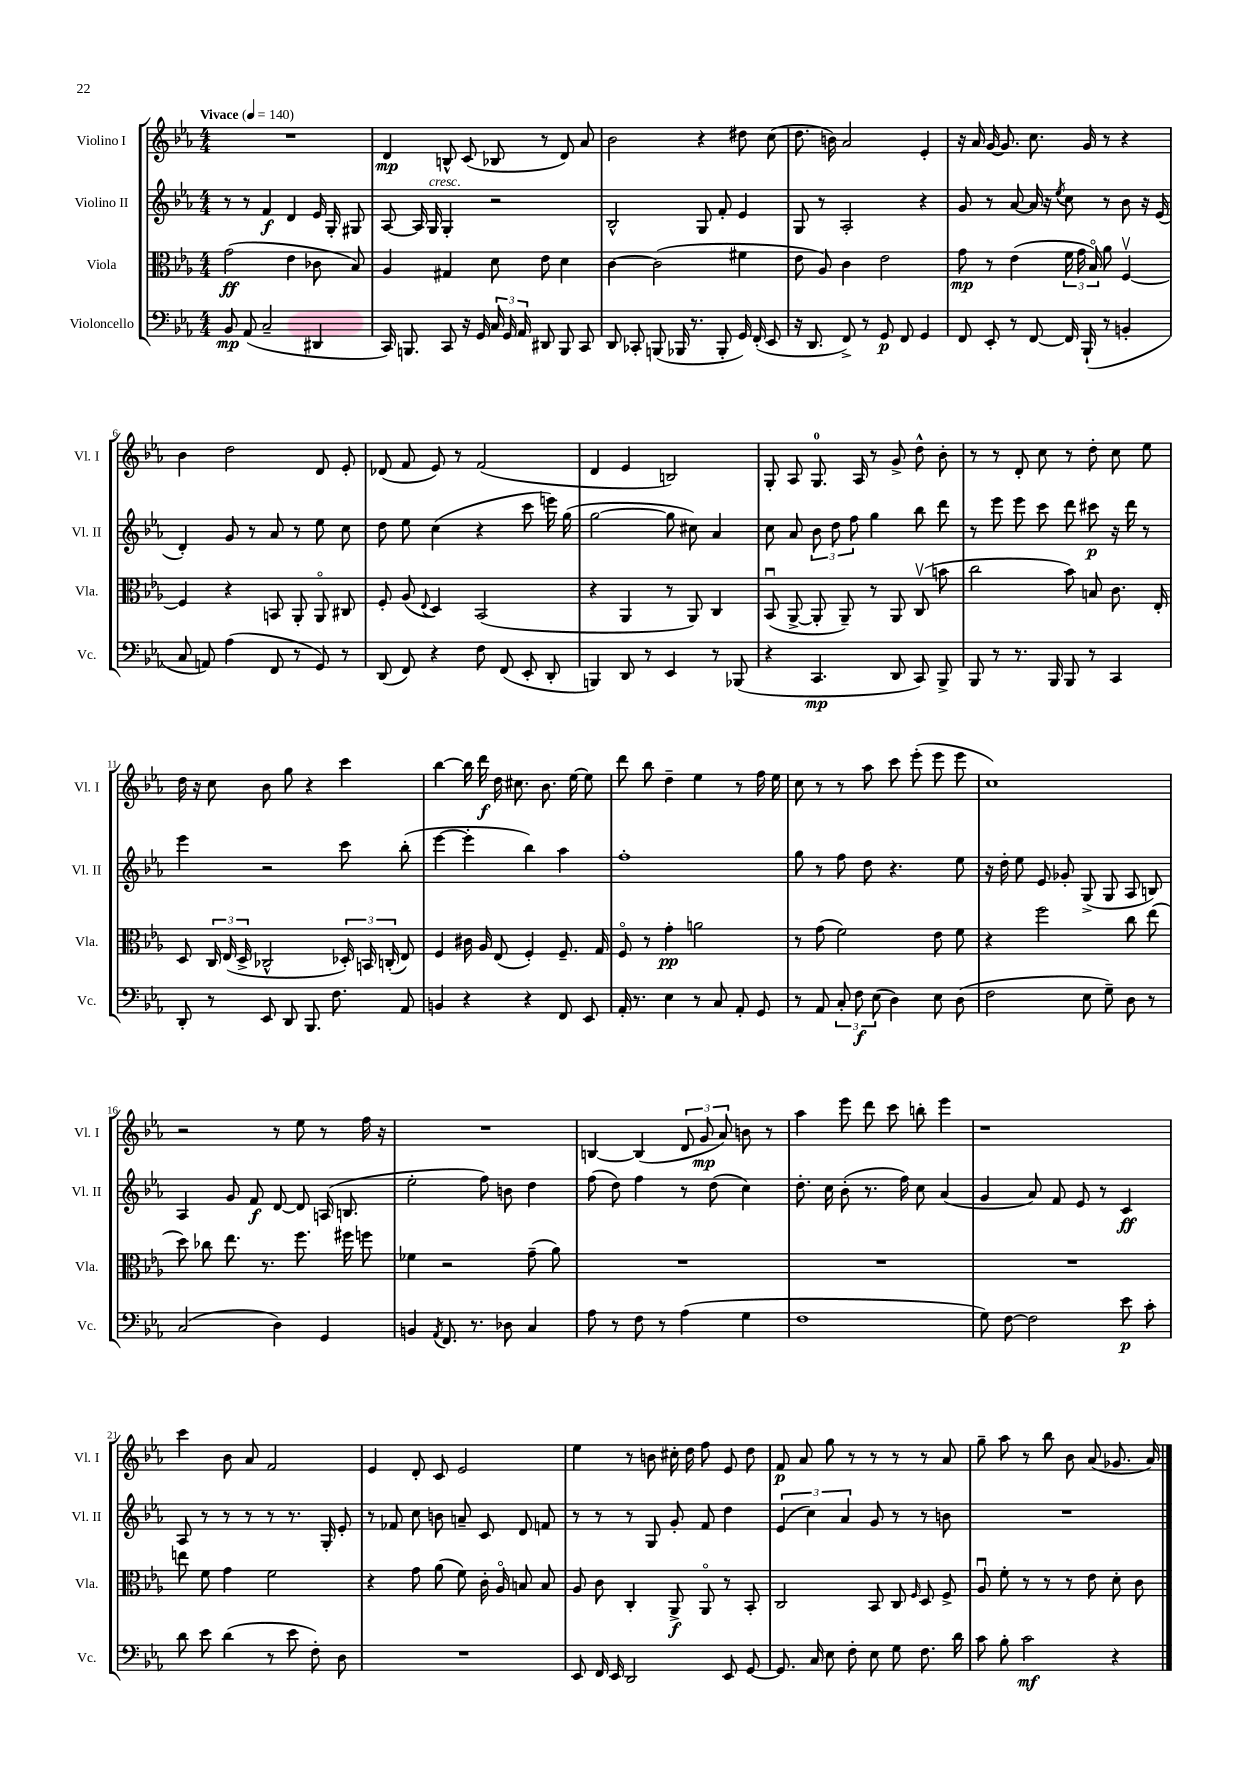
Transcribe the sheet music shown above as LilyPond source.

<<
\new StaffGroup <<
\new Staff = "s0" \with { instrumentName = "Violino I" shortInstrumentName = "Vl. I" } {
    \clef treble \key ees \major \numericTimeSignature \time 4/4 \tempo "Vivace" 4 = 140
    \autoBeamOff R1 |
    d'4\mp b8-^ c'8( bes8 r8 d'8) aes'8 |
    bes'2 r4 dis''8 c''8( |
    d''8. b'16) aes'2 ees'4-. |
    r16 aes'16 g'16~ g'8. c''8. g'16 r8 r4 |
    bes'4 d''2 d'8 ees'8-. |
    des'8( f'8 ees'8) r8 f'2( |
    d'4 ees'4 b2) |
    g8-. aes8 g8.-0 aes16 r8 g'8-> d''8-^ bes'8-. |
    r8 r8 d'8-. c''8 r8 d''8-. c''8 ees''8 |
    d''16 r16 c''8 bes'8 g''8 r4 c'''4 |
    bes''4~ bes''16 d'''16\f d''16 cis''8. bes'8. ees''16~ ees''8 |
    d'''8 bes''8 d''4-- ees''4 r8 f''16 ees''16 |
    c''8 r8 r8 aes''8 c'''8 ees'''8-.( ees'''8 ees'''8 |
    c''1) |
    r2 r8 ees''8 r8 f''16 r16 |
    R1 |
    b4~ b4( \tuplet 3/2 { d'8 g'8\mp aes'8) } b'8 r8 |
    aes''4 ees'''8 d'''8 c'''8 b''8-. ees'''4 |
    r1 |
    c'''4 bes'8 aes'8 f'2 |
    ees'4 d'8-. c'8 ees'2 |
    ees''4 r8 b'8 cis''16-. d''16 f''8 ees'8 d''8 |
    f'8\p aes'8 g''8 r8 r8 r8 r8 aes'8 |
    g''8-- aes''8 r8 bes''8 bes'8 aes'8( ges'8. aes'16) \bar "|." |
}
\new Staff = "s1" \with { instrumentName = "Violino II" shortInstrumentName = "Vl. II" } {
    \clef treble \key ees \major \numericTimeSignature \time 4/4
    \autoBeamOff r8 r8 f'4\f d'4 ees'16 g16-. gis8 |
    aes8~ aes16 g16^\markup { \italic "cresc." } g4-. r2 |
    bes2-^ g8 f'8-. ees'4 |
    g8 r8 aes2-. r4 |
    g'8 r8 aes'8~ aes'16 r16 \acciaccatura { ees''8 } c''8 r8 bes'8 r16 ees'16( |
    d'4-.) g'8 r8 aes'8 r8 ees''8 c''8 |
    d''8 ees''8 c''4( r4 c'''8 e'''16) g''16( |
    g''2~ g''8 cis''8) aes'4 |
    c''8 aes'8 \tuplet 3/2 { bes'8 d''8 f''8 } g''4 bes''8 d'''8 |
    r8 ees'''8 ees'''8 c'''8 d'''8 cis'''8\p r16 d'''16 r8 |
    ees'''4 r2 c'''8 bes''8-.( |
    ees'''4~ ees'''4-. bes''4) aes''4 |
    f''1-. |
    g''8 r8 f''8 d''8 r4. ees''8 |
    r16 d''16-. ees''8 ees'8 ges'8-. g8->( g8 aes8 b8) |
    aes4 g'8 f'8\f d'8~ d'8 a16( b8. |
    ees''2-. f''8) b'8 d''4 |
    f''8( d''8) f''4 r8 d''8( c''4) |
    d''8.-. c''16 bes'8-.( r8. f''16) c''8 aes'4( |
    g'4 aes'8) f'8 ees'8 r8 c'4\ff |
    aes8 r8 r8 r8 r8 r8. g16-. ees'8-. |
    r8 fes'8 c''8 b'8 a'8-- c'8 d'8 f'8 |
    r8 r8 r8 g8 g'8-. f'8 d''4 |
    \tuplet 3/2 { ees'4( c''4) aes'4 } g'8 r8 r8 b'8 |
    R1 \bar "|." |
}
\new Staff = "s2" \with { instrumentName = "Viola" shortInstrumentName = "Vla." } {
    \clef alto \key ees \major \numericTimeSignature \time 4/4
    \autoBeamOff g'2\ff( ees'4 ces'8 bes8) |
    aes4 gis4 d'8 ees'8 d'4 |
    c'4~ c'2( fis'4 |
    ees'8 aes8) c'4 ees'2 |
    g'8\mp r8 ees'4( \tuplet 3/2 { f'16 g'16 bes16\flageolet) } aes'8 f4~\upbow |
    f4 r4 b,8 aes,8-. aes,8\flageolet cis8 |
    f8-. aes8( \appoggiatura { ees8 } d4) bes,2( |
    r4 aes,4 r8 aes,8) c4 |
    bes,8\downbow( aes,8~-> aes,8-. aes,8--) r8 aes,8 c8\upbow( b'8 |
    c''2 bes'8) b8 c'8. ees16-. |
    d8 \tuplet 3/2 { c16 ees16( d16-> } ces2-^ \tuplet 3/2 { des16-.) b,16 c16-.( } ees8) |
    f4 cis'16 aes16 ees8( f4-.) f8.-- g16 |
    f8\flageolet r8 g'4-.\pp a'2 |
    r8 g'8( f'2) ees'8 f'8 |
    r4 f''2 c''8 ees''8( |
    d''8) ces''8 ees''8. r8. f''8. fis''16 f''8 |
    fes'4 r2 g'8--( aes'8) |
    R1 |
    R1 |
    R1 |
    e''8 f'8 g'4 f'2 |
    r4 g'8 aes'8( f'8) c'16-. aes16\flageolet b8 b8 |
    aes8 c'8 c4-. aes,8->\f aes,8\flageolet r8 bes,8-. |
    c2 bes,8 c8 \grace { f16 } d8 f8-> |
    aes8\downbow f'8-. r8 r8 r8 ees'8 d'8-. c'8 \bar "|." |
}
\new Staff = "s3" \with { instrumentName = "Violoncello" shortInstrumentName = "Vc." } {
    \clef bass \key ees \major \numericTimeSignature \time 4/4
    \autoBeamOff bes,8\mp aes,8( c2-- dis,4 |
    c,16) b,,8. c,8 r16 g,16 \tuplet 3/2 { c16 g,16 aes,16 } dis,8 b,,8 c,8 |
    d,8 ces,8-. b,,8( bes,,16 r8. bes,,8-. g,16) f,16-.( ees,8 |
    r16 d,8. f,8->) r8 g,8\p f,8 g,4 |
    f,8 ees,8-. r8 f,8~ f,16 bes,,16-!( r8 b,4-. |
    c8 a,8) aes4( f,8 r8 g,8) r8 |
    d,8( f,8) r4 f8 f,8( ees,8-. d,8-. |
    b,,4) d,8 r8 ees,4 r8 bes,,8( |
    r4 c,4.\mp d,8 c,8) bes,,8-> |
    bes,,8 r8 r8. bes,,16 bes,,8 r8 c,4 |
    d,8-. r8 ees,8 d,8 bes,,8. f8. aes,8 |
    b,4 r4 r4 f,8 ees,8 |
    aes,16-. r8. ees4 r8 c8 aes,8-. g,8 |
    r8 aes,8 \tuplet 3/2 { c8-. f8\f ees8( } d4) ees8 d8( |
    f2 ees8 g8--) d8 r8 |
    c2( d4) g,4 |
    b,4 \acciaccatura { aes,8 } f,8. r8. des8 c4 |
    aes8 r8 f8 r8 aes4( g4 |
    f1 |
    g8) f8~ f2 ees'8\p c'8-. |
    d'8 ees'8 d'4( r8 ees'8 f8-.) d8 |
    R1 |
    ees,8 f,16 ees,16 d,2 ees,8 g,8~ |
    g,8. c16 ees8 f8-. ees8 g8 f8. d'16 |
    c'8 bes8-. c'2\mf r4 \bar "|." |
}
>>
>>
